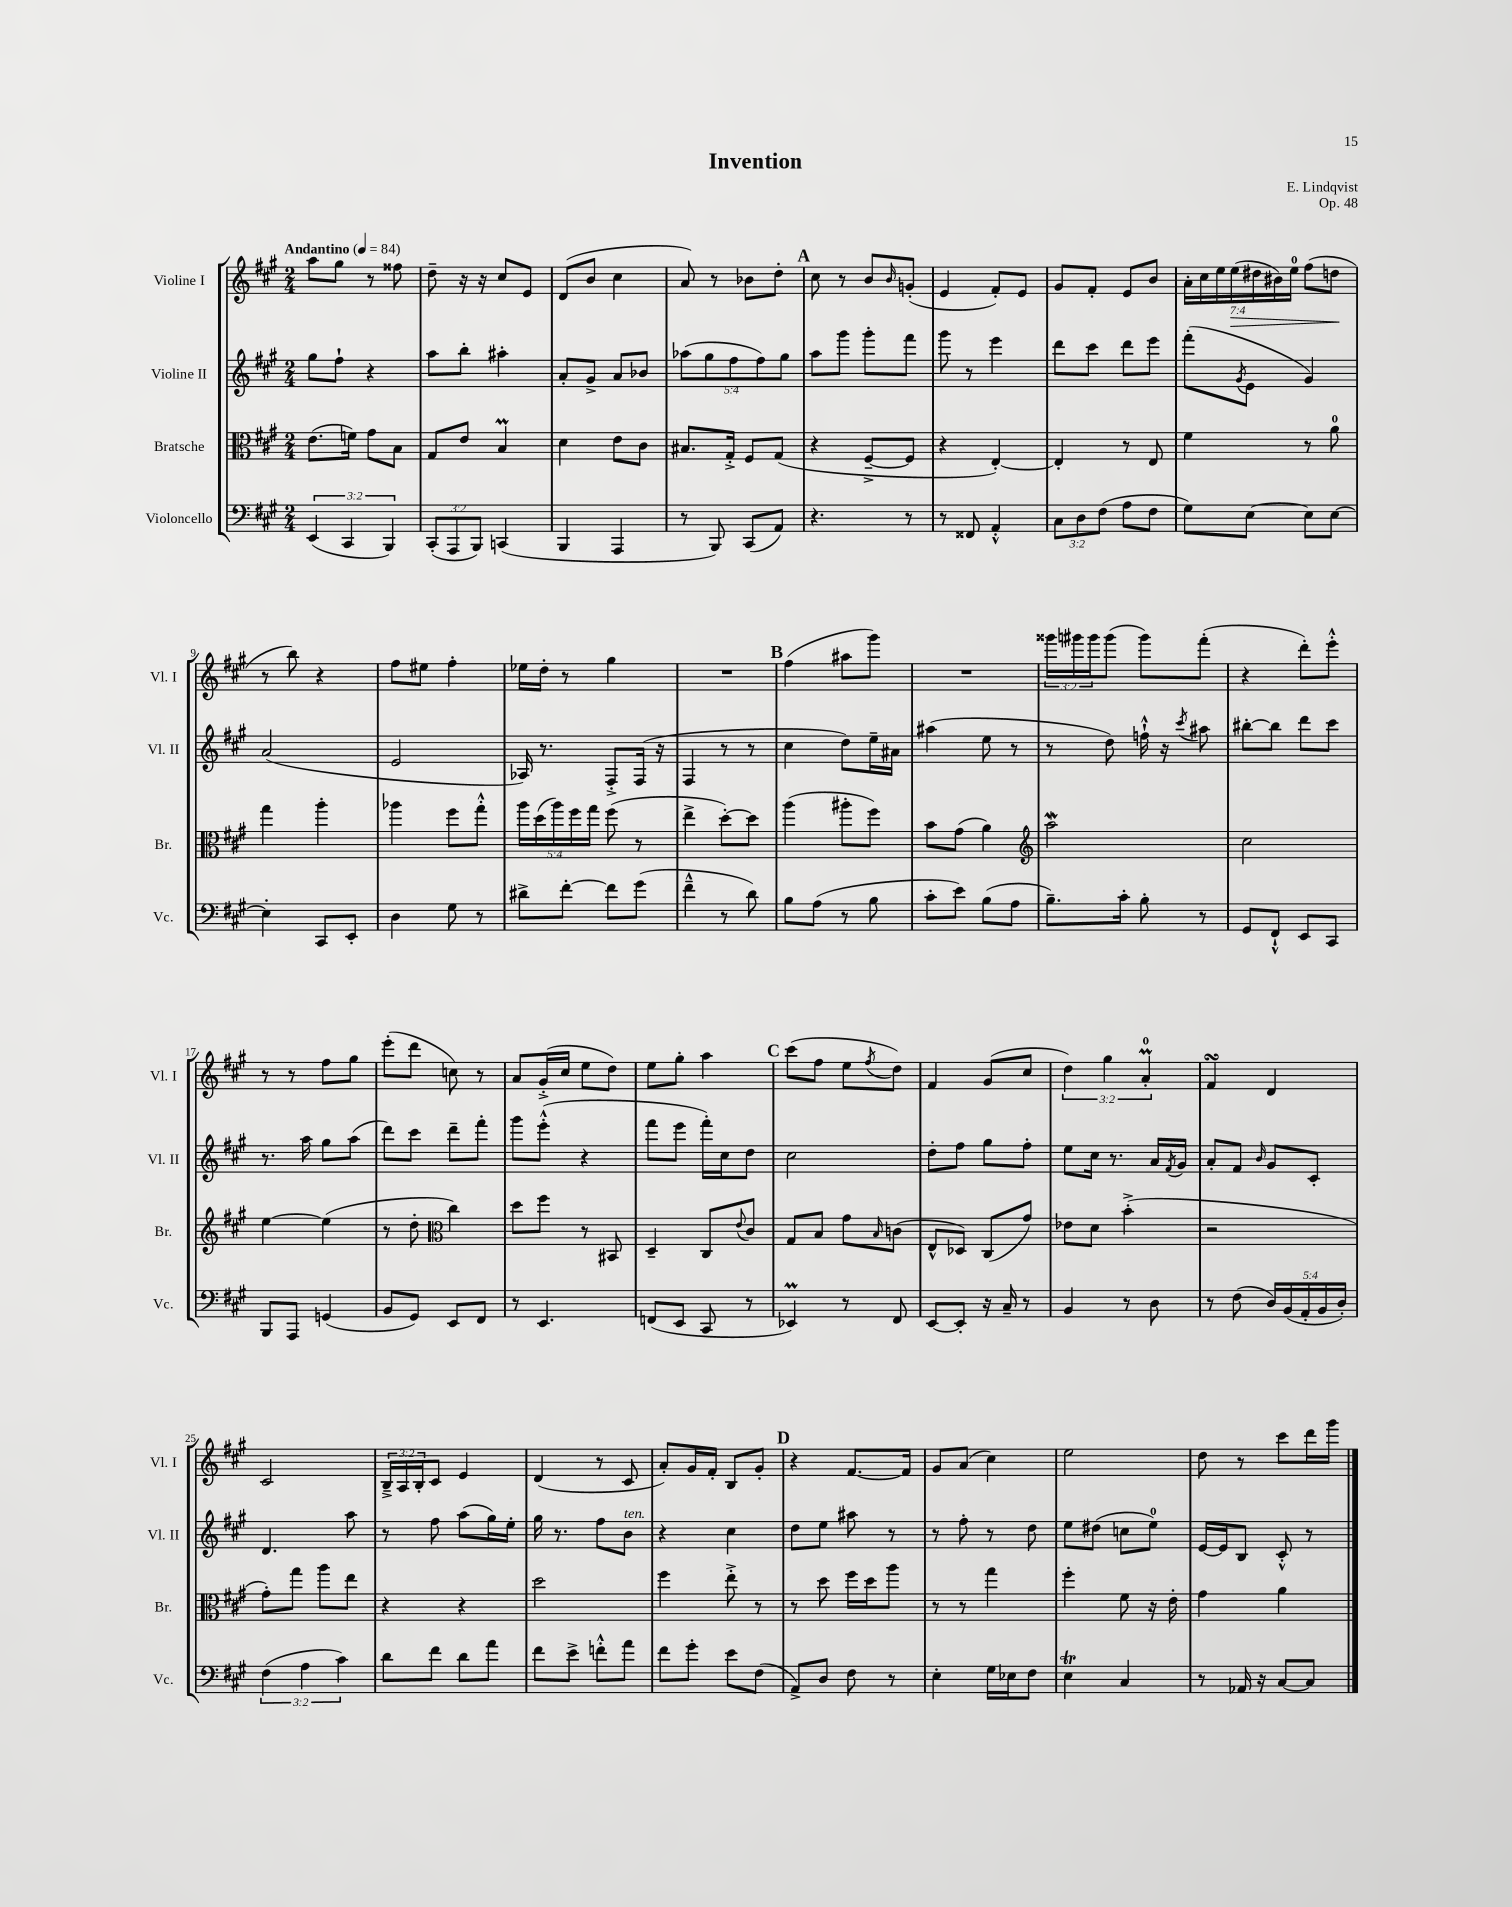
\header { title = "Invention" composer = "E. Lindqvist" opus = "Op. 48" }
<<
\new StaffGroup <<
\new Staff = "s0" \with { instrumentName = "Violine I" shortInstrumentName = "Vl. I" } {
    \clef treble \key a \major \numericTimeSignature \time 2/4 \override Staff.TupletNumber.text = #tuplet-number::calc-fraction-text \tempo "Andantino" 4 = 84
    a''8 gis''8 r8 fisis''8 |
    d''8-- r16 r16 cis''8 e'8 |
    d'8( b'8 cis''4 |
    a'8) r8 bes'8 d''8-. |
    \mark \markup { \bold "A" } cis''8 r8 b'8 \grace { b'16 } g'8-.( |
    e'4 fis'8-.) e'8 |
    gis'8 fis'8-. e'8 b'8 |
    \tuplet 7/4 { a'16-. cis''16 e''16 e''16\>( dis''16 bis'16) e''16-0 } fis''8( d''8\! |
    r8 b''8) r4 |
    fis''8 eis''8 fis''4-. |
    ees''16 d''16-. r8 gis''4 |
    R2 |
    \mark \markup { \bold "B" } fis''4( ais''8 gis'''8) |
    R2 |
    \tuplet 3/2 { gisis'''16 gis'''16 gis'''16 } gis'''8( gis'''8) fis'''8-.( |
    r4 d'''8-.) e'''8-.-^ |
    r8 r8 fis''8 gis''8 |
    e'''8-.( d'''8 c''8) r8 |
    a'8 gis'16-.->( cis''16 e''8 d''8) |
    e''8 gis''8-. a''4 |
    \mark \markup { \bold "C" } cis'''8( fis''8 e''8 \acciaccatura { fis''8 } d''8) |
    fis'4 gis'8( cis''8 |
    \tuplet 3/2 { d''4) gis''4 a'4-0-.\prall } |
    fis'4\turn d'4 |
    cis'2 |
    \tuplet 3/2 { b16---> a16 b16-. } cis'8 e'4 |
    d'4( r8 cis'8 |
    a'8-.) gis'16 fis'16-. b8 gis'8-. |
    \mark \markup { \bold "D" } r4 fis'8.~ fis'16 |
    gis'8 a'8( cis''4) |
    e''2 |
    d''8 r8 cis'''8 d'''16 gis'''16 \bar "|." |
}
\new Staff = "s1" \with { instrumentName = "Violine II" shortInstrumentName = "Vl. II" } {
    \clef treble \key a \major \numericTimeSignature \time 2/4 \override Staff.TupletNumber.text = #tuplet-number::calc-fraction-text
    gis''8 fis''8-! r4 |
    a''8 b''8-. ais''4-. |
    a'8-. gis'8-> a'8 bes'8 |
    \tuplet 5/4 { aes''8( gis''8 fis''8 fis''8) gis''8 } |
    \mark \markup { \bold "A" } a''8 gis'''8 gis'''8-. fis'''8 |
    gis'''8 r8 e'''4 |
    d'''8 cis'''8 d'''8 e'''8 |
    fis'''8-.( \acciaccatura { gis'8 } e'8 gis'4) |
    a'2( |
    e'2 |
    aes16) r8. fis8-.-> fis16( r16 |
    fis4 r8 r8 |
    \mark \markup { \bold "B" } cis''4 d''8) e''16-- ais'16 |
    ais''4( e''8 r8 |
    r8 d''8) f''16-!-^ r16 \acciaccatura { cis'''8 } ais''8 |
    bis''8~-. bis''8 d'''8 cis'''8 |
    r8. a''16 gis''8 a''8( |
    d'''8) cis'''8 d'''8-- fis'''8-. |
    gis'''8 e'''8-.-^( r4 |
    fis'''8 e'''8 fis'''16-.) cis''16 d''8 |
    \mark \markup { \bold "C" } cis''2 |
    d''8-. fis''8 gis''8 fis''8-. |
    e''8 cis''16 r8. a'16 \acciaccatura { fis'8 } gis'16 |
    a'8-. fis'8 \grace { b'16 } gis'8 cis'8-. |
    d'4. a''8 |
    r8 fis''8 a''8( gis''16) e''16-. |
    gis''16 r8. fis''8 b'8^\markup { \italic "ten." } |
    r4 cis''4 |
    \mark \markup { \bold "D" } d''8 e''8 ais''8 r8 |
    r8 fis''8-. r8 d''8 |
    e''8 dis''8( c''8 e''8-0) |
    e'16~ e'16 b8 cis'8-.-^ r8 \bar "|." |
}
\new Staff = "s2" \with { instrumentName = "Bratsche" shortInstrumentName = "Br." } {
    \clef alto \key a \major \numericTimeSignature \time 2/4 \override Staff.TupletNumber.text = #tuplet-number::calc-fraction-text
    e'8.( f'16) gis'8 b8 |
    gis8 e'8 b4\prall |
    d'4 e'8 cis'8 |
    bis8. gis16-.-> fis8 gis8( |
    \mark \markup { \bold "A" } r4 fis8~---> fis8 |
    r4 e4~-.) |
    e4-. r8 e8 |
    fis'4 r8 a'8-0 |
    gis''4 a''4-. |
    aes''4 fis''8 gis''8-.-^ |
    \tuplet 5/4 { a''16 d''16( a''16) fis''16 gis''16 } fis''8( r8 |
    e''4-> d''8~-.) d''8 |
    \mark \markup { \bold "B" } a''4( ais''8-. fis''8) |
    b'8 gis'8( a'4) |
    \clef treble a''2\mordent |
    cis''2 |
    e''4~ e''4( |
    r8 d''8-. \clef alto cis''4) |
    d''8 fis''8 r8 bis,8 |
    d4-- cis8 \appoggiatura { e'8 } cis'8 |
    \mark \markup { \bold "C" } gis8 b8 gis'8 \grace { b16 } c'8( |
    e8-^ des8) cis8( gis'8) |
    ees'8 d'8 b'4-.->( |
    r2 |
    gis'8-.) gis''8 a''8 e''8 |
    r4 r4 |
    d''2 |
    fis''4 e''8-.-> r8 |
    \mark \markup { \bold "D" } r8 d''8 fis''16 d''16 a''8 |
    r8 r8 gis''4 |
    fis''4-. fis'8 r16 e'16-. |
    gis'4 a'4 \bar "|." |
}
\new Staff = "s3" \with { instrumentName = "Violoncello" shortInstrumentName = "Vc." } {
    \clef bass \key a \major \numericTimeSignature \time 2/4 \override Staff.TupletNumber.text = #tuplet-number::calc-fraction-text
    \tuplet 3/2 { e,4( cis,4 b,,4) } |
    \tuplet 3/2 { cis,8-.( a,,8 b,,8) } c,4( |
    b,,4 a,,4 |
    r8 b,,8) cis,8( a,8) |
    \mark \markup { \bold "A" } r4. r8 |
    r8 fisis,8 a,4-.-^ |
    \tuplet 3/2 { cis8 d8 fis8( } a8 fis8 |
    gis8) e8~ e8 e8~ |
    e4-. cis,8 e,8-. |
    d4 gis8 r8 |
    dis'8-> fis'8~-. fis'8 gis'8( |
    fis'4---^ r8 d'8) |
    \mark \markup { \bold "B" } b8 a8( r8 b8 |
    cis'8-. e'8) b8( a8 |
    b8.--) cis'16-. b8-. r8 |
    gis,8 fis,8-!-^ e,8 cis,8 |
    b,,8 a,,8 g,4( |
    b,8 gis,8) e,8 fis,8 |
    r8 e,4. |
    f,8( e,8 cis,8 r8 |
    \mark \markup { \bold "C" } ees,4\prall) r8 fis,8 |
    e,8~ e,8-. r16 cis16-- r8 |
    b,4 r8 d8 |
    r8 fis8( \tuplet 5/4 { d16) b,16( a,16-. b,16 d16-.) } |
    \tuplet 3/2 { fis4( a4 cis'4) } |
    d'8 fis'8 d'8 a'8 |
    fis'8 e'8-> f'8-.-^ a'8 |
    fis'8 gis'8-. e'8 fis8( |
    \mark \markup { \bold "D" } a,8->) d8 fis8 r8 |
    e4-. gis16 ees16 fis8 |
    e4\trill cis4 |
    r8 aes,16 r16 cis8~ cis8 \bar "|." |
}
>>
>>
